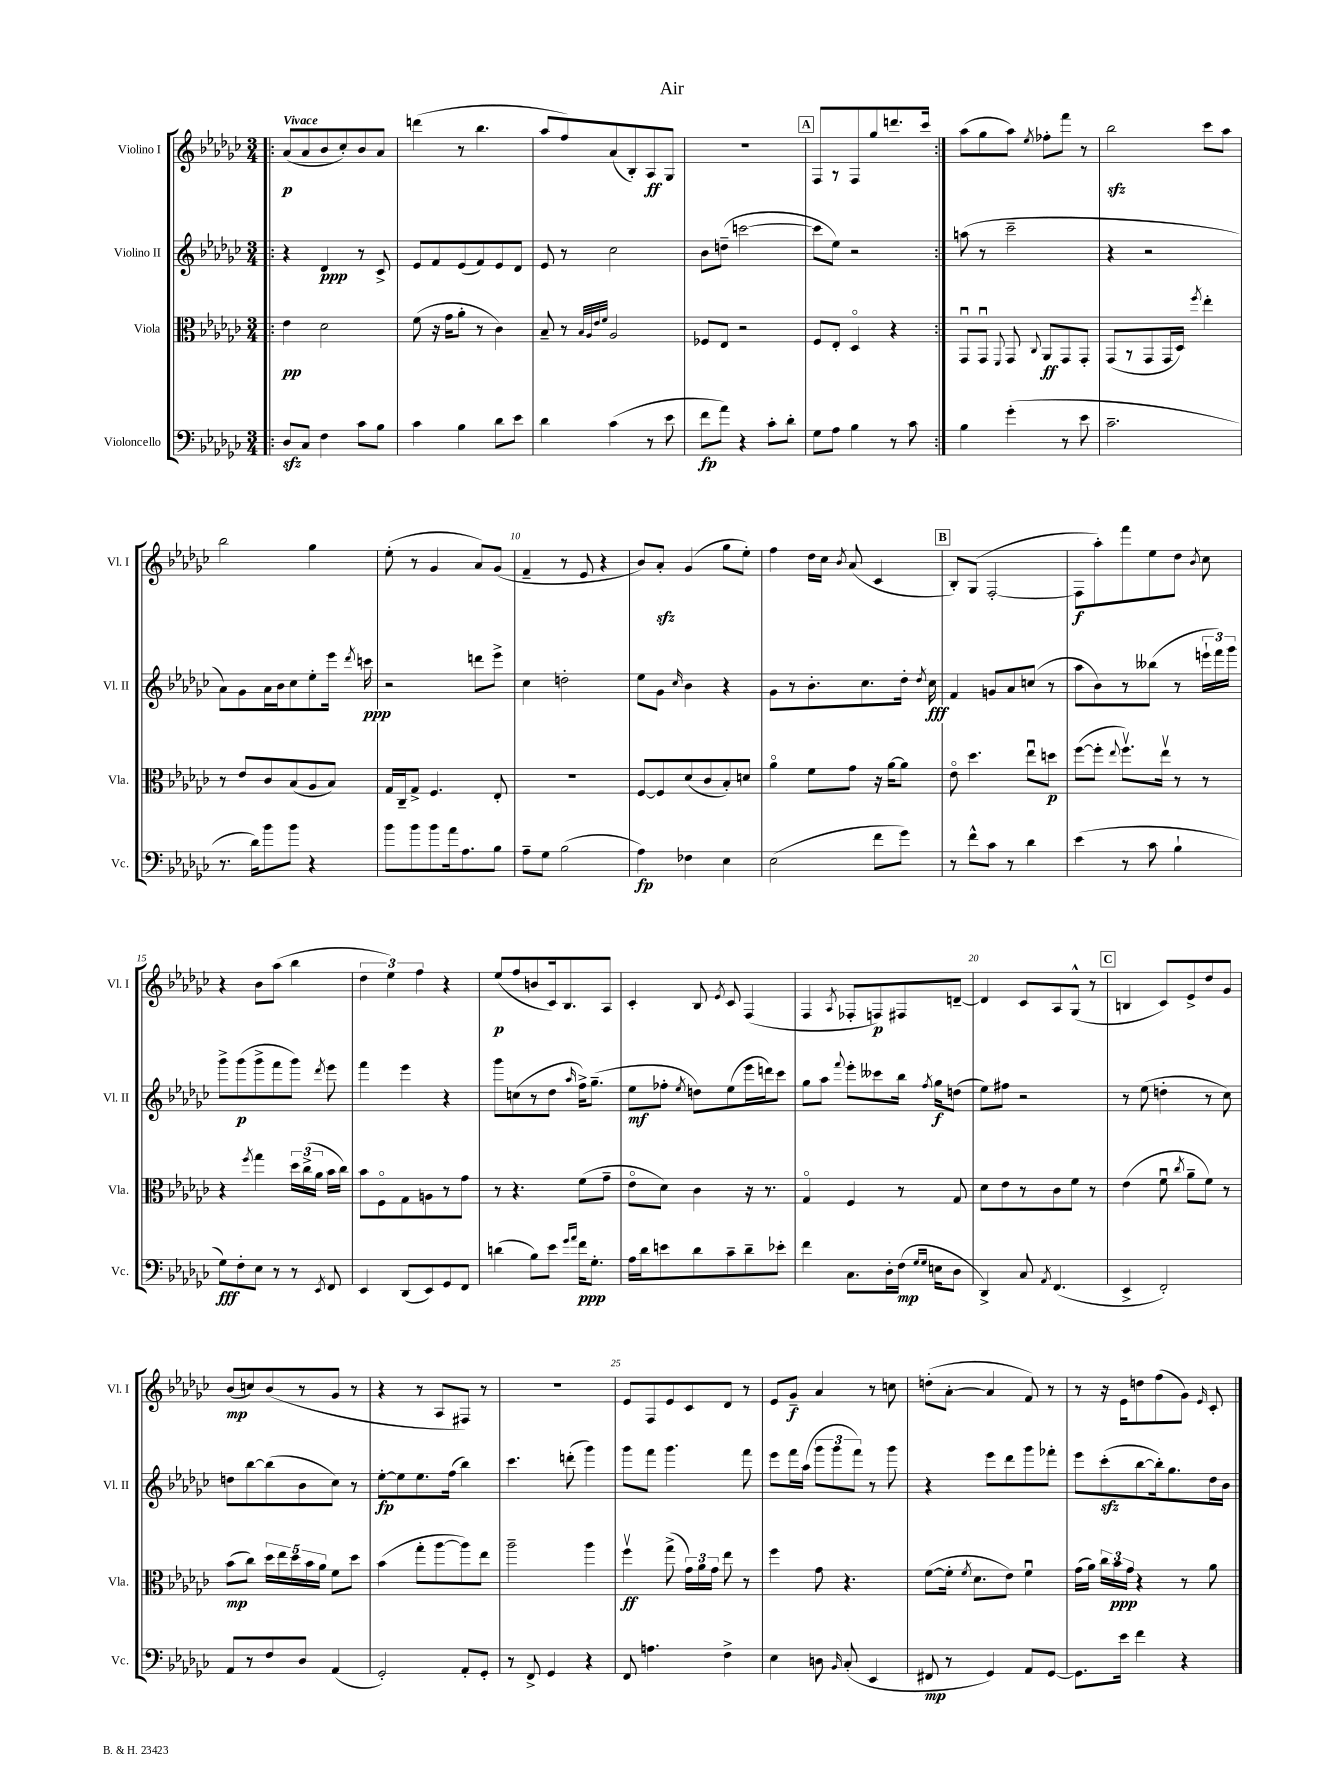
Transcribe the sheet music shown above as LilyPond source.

\header { title = "Air" }
<<
\new StaffGroup <<
\new Staff = "s0" \with { instrumentName = "Violino I" shortInstrumentName = "Vl. I" } {
    \clef treble \key ges \major \numericTimeSignature \time 3/4 \tempo "Vivace"
    \autoBeamOff \repeat volta 2 { \bar ".|:" aes'8[\p( aes'8 bes'8 ces''8-.) bes'8 aes'8] |
    d'''4( r8 bes''4. |
    aes''8[ f''8) aes'8( bes8-.) aes8\ff ges8] |
    R2. |
    \mark \markup { \box "A" } f8[ r8 f8 ges''8 d'''8. ces'''16] | }
    aes''8[( ges''8 aes''8]) \acciaccatura { ees''8 } fes''8[-. f'''8] r8 |
    bes''2\sfz ces'''8[ aes''8] |
    bes''2 ges''4 |
    ees''8-.( r8 ges'4 aes'8[) ges'8]( |
    f'4-- r8 ees'8 r4 |
    bes'8[) aes'8]-.\sfz ges'4( ges''8[ ees''8]-.) |
    f''4 des''16[ ces''16] \acciaccatura { bes'8 } aes'8( ces'4 |
    \mark \markup { \box "B" } bes8[-.) ges8]( f2~-. |
    f8[\f aes''8-.) f'''8 ees''8 des''8] \acciaccatura { bes'8 } ces''8 |
    r4 bes'8[ aes''8]( bes''4 |
    \tuplet 3/2 { des''4 ees''4) f''4 } r4 |
    ees''8[\p( f''8 b'8 ces'16) bes8. aes8] |
    ces'4-. bes8 \acciaccatura { ees'8 } ces'8 f4( |
    f4 \acciaccatura { aes8 } fes8[-. f8\p) fis8 d'8]~-- |
    d'4 ces'8[ aes8 ges8]-^( r8 |
    \mark \markup { \box "C" } b4 ces'8[) ees'8-> des''8 ges'8] |
    bes'8[\mp( c''8) bes'8( r8 ges'8] r8 |
    r4 r8 aes8[ fis8]) r8 |
    R2. |
    ees'8[ f8 ees'8 ces'8 des'8] r8 |
    ees'8[ ges'8]--\f aes'4 r8 c''8 |
    d''8[-.( aes'8]~-. aes'4 f'8) r8 |
    r8 r16 ees'16[ d''8 f''8( ges'8]) \grace { ees'16 } ces'8-. \bar "|." |
}
\new Staff = "s1" \with { instrumentName = "Violino II" shortInstrumentName = "Vl. II" } {
    \clef treble \key ges \major \numericTimeSignature \time 3/4
    \autoBeamOff \repeat volta 2 { \bar ".|:" r4 des'4\ppp r8 ces'8-> |
    ees'8[ f'8 ees'8( f'8) ees'8 des'8] |
    ees'8 r8 ces''2 |
    bes'8[ d''8]--( c'''2~ |
    \mark \markup { \box "A" } c'''8[ ees''8]) r2 | }
    a''8( r8 ces'''2-- |
    r4 r2 |
    aes'8[) ges'8 aes'16 bes'16 ces''8 ees''8-. ees'''16] \acciaccatura { des'''8 } c'''16\ppp |
    r2 d'''8[ ees'''8]-> |
    ces''4 d''2-. |
    ees''8[ ges'8] \grace { ces''16 } bes'4 r4 |
    ges'8[ r8 bes'8.-. ces''8. des''16]-. \acciaccatura { des''8 } ces''16\fff |
    \mark \markup { \box "B" } f'4 g'8[ aes'8 c''8]( r8 |
    aes''8[ bes'8) r8 beses''8]( r8 \tuplet 3/2 { e'''16[-! f'''16) ges'''16] } |
    ges'''8[-> ges'''8\p( ges'''8-> f'''8 ges'''8]) \acciaccatura { des'''8 } ees'''8 |
    f'''4 ees'''4 r4 |
    ges'''8[ c''8( r8 des''8] \grace { aes''16 } f''16[->) ges''8.]--( |
    ees''8[\mf fes''8]-. \acciaccatura { ees''8 } d''8[) ees''8( ees'''16 d'''16) ces'''8] |
    ges''8[ aes''8] \appoggiatura { f'''8 } ees'''8[-. ceses'''8 bes''16] \acciaccatura { f''8 } ges''16[\f d''8]( |
    ees''8[) fis''8] r2 |
    \mark \markup { \box "C" } r8 ees''8( d''4-. r8 ces''8) |
    d''8[ bes''8~ bes''8( bes'8 ces''8]) r8 |
    ees''8[~-.\fp ees''8 ees''8. f''16]( bes''4) |
    ces'''4. d'''8-.( ges'''4) |
    ges'''8[ f'''8] ges'''4. f'''8 |
    ees'''8[ f'''16 aes''16]( \tuplet 3/2 { ges'''8[ ges'''8 f'''8]) } r8 ges'''8 |
    r4 ees'''8[ des'''8 ges'''8 fes'''8]-. |
    ees'''8[ ces'''8-.\sfz( bes''8~ bes''16-.) ges''8. des''16 bes'16] \bar "|." |
}
\new Staff = "s2" \with { instrumentName = "Viola" shortInstrumentName = "Vla." } {
    \clef alto \key ges \major \numericTimeSignature \time 3/4
    \autoBeamOff \repeat volta 2 { \bar ".|:" ees'4\pp des'2 |
    f'8( r16 ges'16[ aes'8]-. r8 ces'4) |
    bes8-- r8 \grace { bes32[ aes32 ees'32 f'32] } aes2 |
    fes8[ ees8] r2 |
    \mark \markup { \box "A" } f8[ ees8]-. des4\flageolet r4 | }
    ges,8[\downbow ges,8]\downbow \appoggiatura { f,8 } ges,8 \appoggiatura { ces8 } aes,8[\ff ges,8 ges,8]-. |
    ges,8[( r8 ges,8 ges,16 des16]) \acciaccatura { f''8 } ees''4-. |
    r8 ees'8[ ces'8 bes8( aes8 bes8]) |
    ges16[ ces16-- ges8]-> f4. ees8-. |
    R2. |
    f8[~ f8 des'8( ces'8 bes8-.) d'8] |
    aes'4\flageolet f'8[ ges'8] r16 aes'16[~ aes'8] |
    \mark \markup { \box "B" } ees'8\flageolet des''4. ees''8[\downbow d''8]\p |
    f''8[~( f''8]-. \appoggiatura { ees''8 } f''8.[\upbow) ees''16]\upbow r8 r8 |
    r4 \acciaccatura { f''8 } ges''4 \tuplet 3/2 { des''16[ ces''16->( aes'16] } bes'16[ ces''16]) |
    bes'8[ f8\flageolet ges8 a8 r8 ges'8] |
    r8 r4. f'8[( ges'8]-- |
    ees'8[\flageolet des'8]) ces'4 r16 r8. |
    ges4\flageolet f4 r8 ges8 |
    des'8[ ees'8 r8 ces'8 f'8] r8 |
    \mark \markup { \box "C" } ees'4( f'8\downbow \acciaccatura { ces''8 } aes'8[-- f'8]) r8 |
    bes'8[\mp( ces''8]) \tuplet 5/4 { des''16[ ees''16 des''16 bes'16 aes'16] } f'8[ des''8] |
    bes'4( ges''8[-. aes''8~ aes''8) ees''8] |
    aes''2-- aes''4 |
    f''4\upbow\ff ges''8->( \tuplet 3/2 { ges'16[) aes'16 ges'16] } ees''8 r8 |
    f''4 ges'8 r4. |
    f'8[~( f'16]-. \acciaccatura { f'8 } des'8.[ ees'8]) f'4\downbow |
    ges'16[( aes'16]) \tuplet 3/2 { ces''16[ bes'16\ppp ges'16] } r4 r8 aes'8 \bar "|." |
}
\new Staff = "s3" \with { instrumentName = "Violoncello" shortInstrumentName = "Vc." } {
    \clef bass \key ges \major \numericTimeSignature \time 3/4
    \autoBeamOff \repeat volta 2 { \bar ".|:" des8[\sfz ces8] f4 ces'8[ bes8] |
    ces'4 bes4 des'8[ ees'8] |
    des'4 ces'4( r8 ees'8 |
    f'8[\fp aes'8]) r4 ces'8[-. des'8]-. |
    \mark \markup { \box "A" } ges8[ aes8] bes4 r8 ces'8 | }
    bes4 ges'4-.( r8 ees'8 |
    ces'2.-- |
    r8. des'16[) bes'8 bes'8] r4 |
    bes'8[ bes'8 bes'8 aes'16 aes8. bes8] |
    aes8[-- ges8] bes2( |
    aes4\fp) fes4 ees4 |
    ees2( f'8[ ges'8]) |
    \mark \markup { \box "B" } r8 f'8[-^ ces'8] r8 des'4 |
    ees'4( r8 ces'8 bes4-! |
    ges8[\fff) f8-. ees8] r8 r8 \acciaccatura { ees,8 } f,8 |
    ees,4 des,8[( ees,8) ges,8 f,8] |
    d'4( bes8[) ees'8] \grace { ges'16[ aes'16] } f'16[\ppp ges8.]-. |
    aes16[ des'16 e'8 des'8 ces'8-- des'8-- ees'8]-. |
    f'4 ces8.[ des16-. f16]\mp( \grace { ges16[ ges16] } e16[ des8] |
    des,4->) ces8 \acciaccatura { aes,8 } f,4.( |
    \mark \markup { \box "C" } ees,4-> f,2-.) |
    aes,8[ r8 f8 des8] aes,4( |
    ges,2-.) aes,8[-. ges,8]-. |
    r8 f,8-> ges,4 r4 |
    f,8 a4. f4-> |
    ees4 d8 \grace { bes,16 } ces8-.( ees,4 |
    fis,8\mp r8 ges,4) aes,8[ ges,8]~ |
    ges,8.[ ees'16] f'4 r4 \bar "|." |
}
>>
>>
\layout { \context { \Score \override BarNumber.break-visibility = ##(#f #t #t) barNumberVisibility = #(every-nth-bar-number-visible 5) } }
